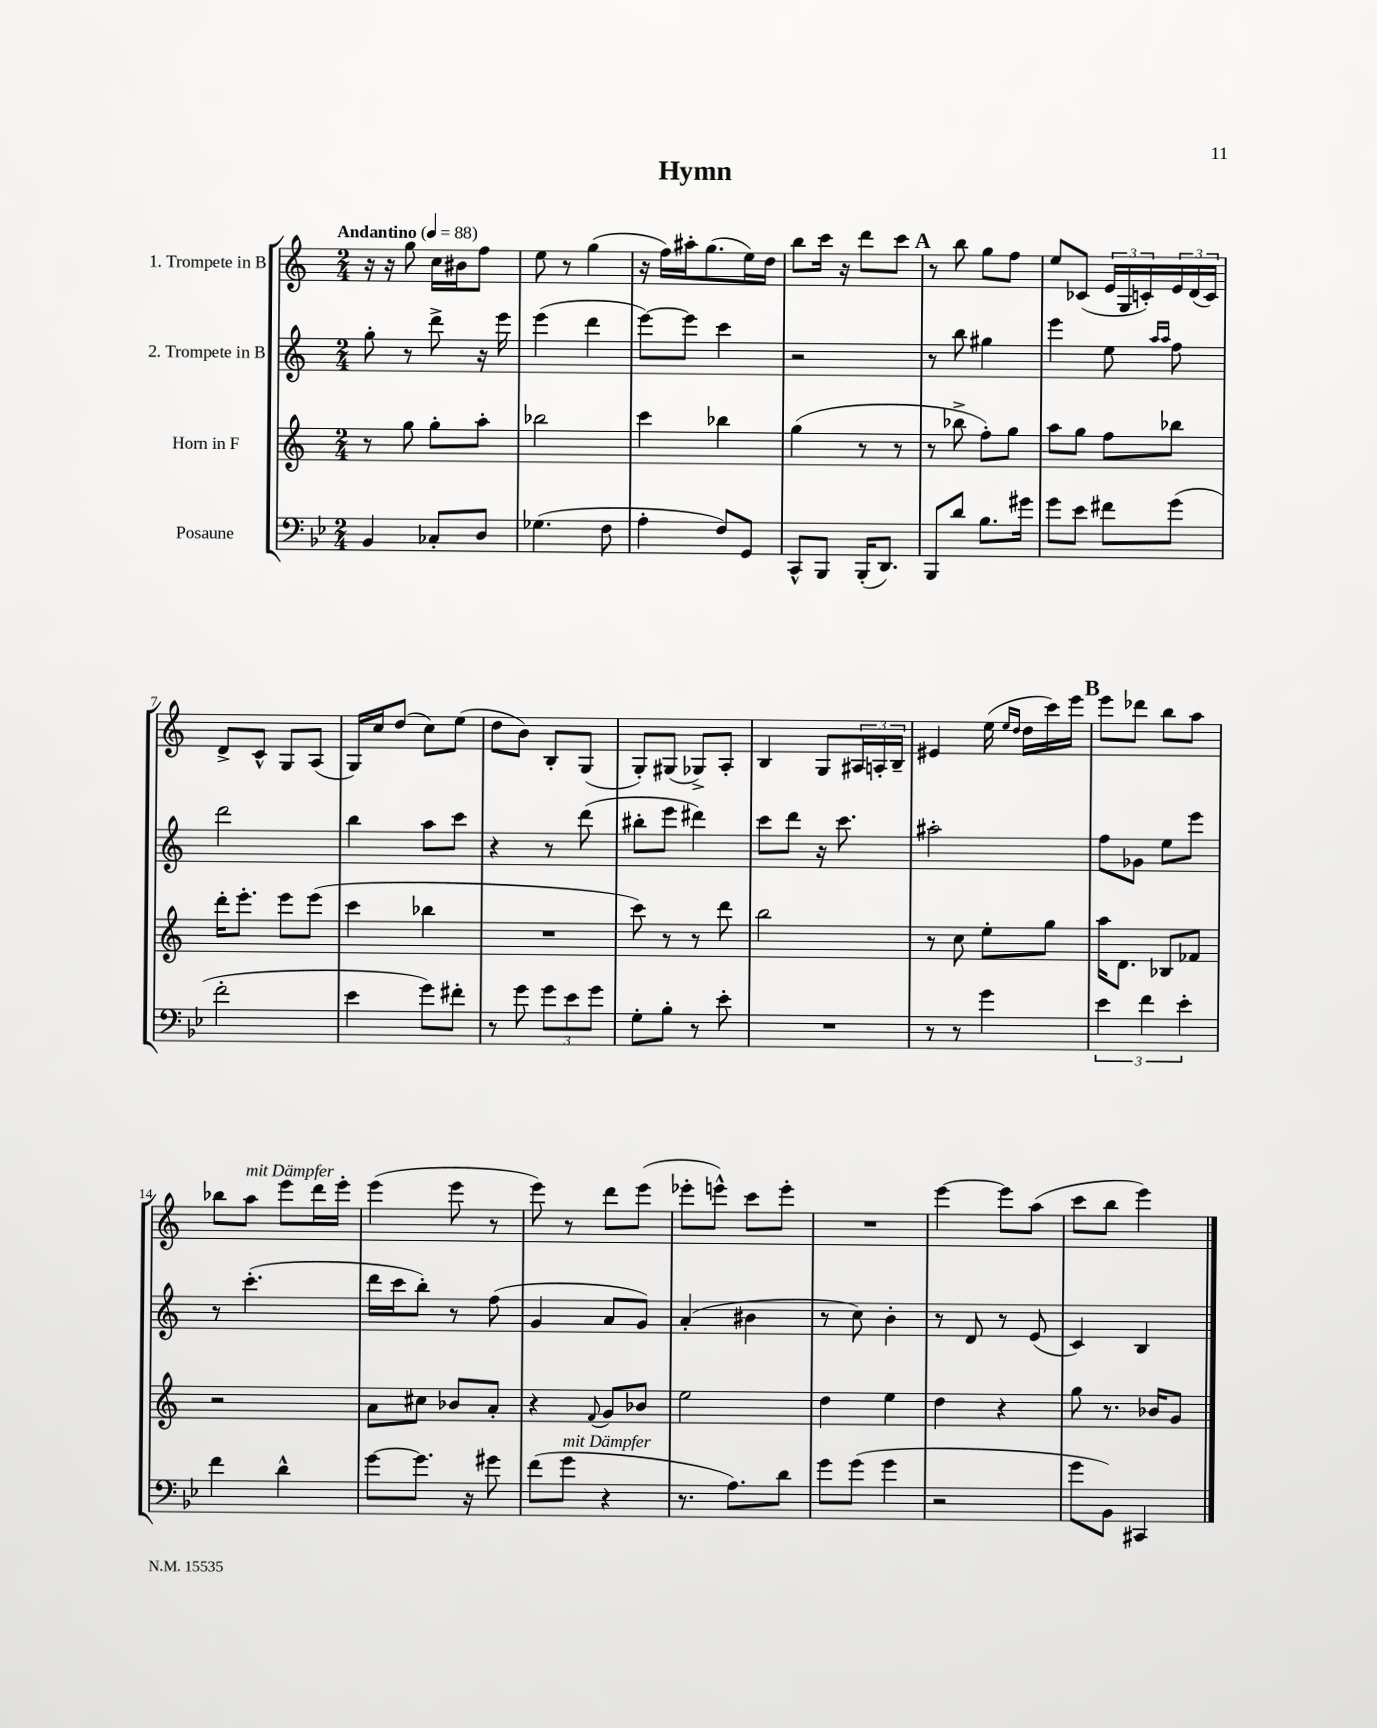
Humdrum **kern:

**kern	**kern	**kern	**kern
*staff4	*staff3	*staff2	*staff1
*clefF4	*clefG2	*clefG2	*clefG2
*k[b-e-]	*k[]	*k[]	*k[]
*M2/4	*M2/4	*M2/4	*M2/4
*MM88	*MM88	*MM88	*MM88
4BB-	8r	8gg'	16r
.	.	.	16r
.	8gg	8r	8gg
8C-'	8gg'	8ddd^	16cc
.	.	.	16b#
8D	8aa'	16r	8ff
.	.	16eee	.
=	=	=	=
(4.G-	2bb-	(4eee	8ee
.	.	.	8r
.	.	4ddd	(4gg
8F	.	.	.
=	=	=	=
4A'	4ccc	[8eee)	16r
.	.	.	16ff)
.	.	8eee]	16aa#'
.	.	.	(8.gg
8F)	4bb-	4ccc	.
8GG	.	.	16ee)
.	.	.	16dd
=	=	=	=
8CC^^	(4gg	2r	8bb
8BBB-	.	.	16ccc
.	.	.	16r
(16BBB-'	8r	.	8ddd
8.DD)	.	.	.
.	8r	.	8ccc
=	=	=	=
8BBB-	8r	8r	8r
8d	8bb-^	8bb	8bb
8.B-	8ff')	4gg#	8gg
.	8gg	.	8ff
16g#	.	.	.
=	=	=	=
8g	8aa	4eee	8ee
8e-	8gg	.	(8c-
8f#	8ff	8ee	24e
.	.	.	24G
.	.	.	24c')
.	.	16qqaa	.
.	.	16qqaa	.
(8g	8bb-	8ff	24e
.	.	.	(24d
.	.	.	24c)
=	=	=	=
2f'	16ddd'	2ddd	8d^
.	8.eee'	.	.
.	.	.	8c^^
.	8eee	.	8G
.	(8eee	.	(8A
=	=	=	=
4e-	4ccc	4bb	16G)
.	.	.	16cc
.	.	.	(8dd
8g)	4bb-	8aa	8cc)
8f#'	.	8ccc	(8ee
=	=	=	=
8r	2r	4r	8dd
8g	.	.	8b)
12g	.	8r	8B'
12e-	.	.	.
.	.	(8ddd	(8G
12g	.	.	.
=	=	=	=
8G'	8ccc)	8bb#'	8G')
8B-'	8r	8eee	(8G#
8r	8r	4ddd#)	8G-^)
8e-'	8ddd	.	8A'
=	=	=	=
2r	2bb	8ccc	4B
.	.	8ddd	.
.	.	16r	8G
.	.	8.ccc	.
.	.	.	24A#
.	.	.	24A'
.	.	.	24B~
=	=	=	=
8r	8r	2aa#'	4e#
8r	8cc	.	.
4g	8ee'	.	(16ee
.	.	.	16qqee
.	.	.	16qqdd
.	.	.	16dd
.	8gg	.	16ccc)
.	.	.	16eee
=	=	=	=
6e-	16aa	8ff	8eee
.	8.d	.	.
.	.	8g-	8ddd-
6f	.	.	.
.	8B-	8ee	8bb
6e-'	.	.	.
.	8f-	8eee	8aa
=	=	=	=
4f	2r	8r	8bb-
.	.	(4.ccc'	8aa
4d^^	.	.	8eee
.	.	.	16ddd
.	.	.	16eee'
=	=	=	=
[8g	8a	16ddd	(4eee
.	.	16ccc	.
8.g]	8cc#	8bb')	.
.	8b-	8r	8eee
16r	.	.	.
8g#	8a'	(8ff	8r
=	=	=	=
(8f	4r	4g	8eee)
8g	.	.	8r
.	8qqf	.	.
4r	8g	8a	8ddd
.	8b-	8g)	(8eee
=	=	=	=
8.r	2ee	(4a'	8eee-'
.	.	.	8eee^^)
8.A)	.	.	.
.	.	4b#	8ccc
8d	.	.	8eee'
=	=	=	=
8g	4dd	8r	2r
(8g	.	8cc)	.
4g	4ee	4b'	.
=	=	=	=
2r	4dd	8r	[4eee
.	.	8d	.
.	4r	8r	8eee]
.	.	(8e	(8aa
=	=	=	=
8g	8gg	4c)	8ccc
8BB-)	8.r	.	8bb
4CC#	.	4B	4eee)
.	16b-	.	.
.	8g	.	.
==	==	==	==
*-	*-	*-	*-
